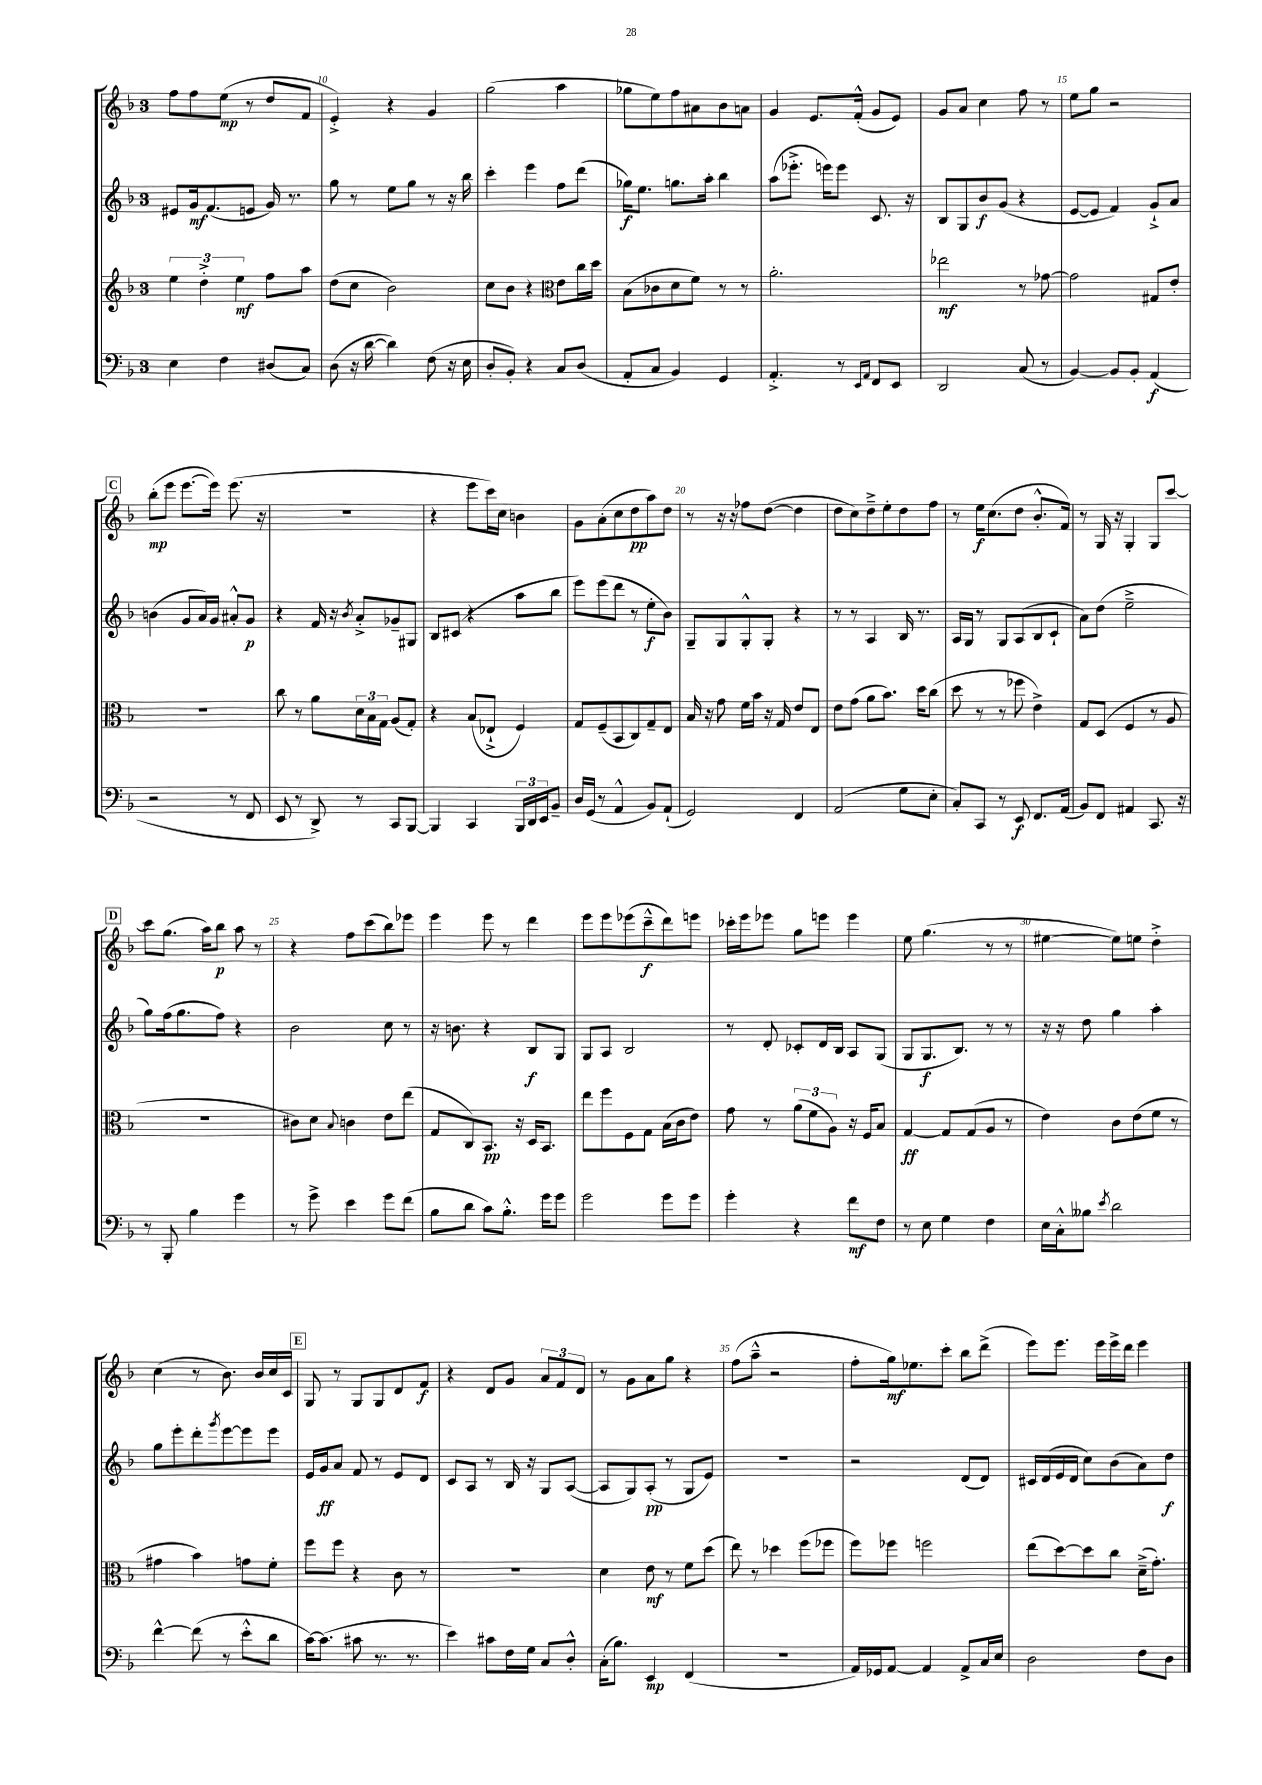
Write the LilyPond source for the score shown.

<<
\new StaffGroup <<
\new Staff = "s0" {
    \clef treble \key f \major \once \override Staff.TimeSignature.style = #'single-digit \time 3/4
    f''8 f''8 e''8\mp( r8 d''8 f'8 |
    e'4-.->) r4 g'4 |
    g''2( a''4 |
    ges''8 e''8) f''8 ais'8 bes'8 a'8 |
    g'4 e'8. f'16-.-^( g'8 e'8) |
    g'8 a'8 c''4 f''8 r8 |
    e''8 g''8 r2 |
    \mark \markup { \box "C" } bes''8-.\mp( e'''8 e'''8.~ e'''16) e'''8.( r16 |
    R2. |
    r4 e'''8 c'''16) c''16 b'4 |
    g'8 a'8-.( c''8 d''8\pp a''8) d''8 |
    r8 r16 r16 fes''8 d''8~( d''4 |
    d''8 c''8) d''8---> e''8-. d''8 f''8 |
    r8 e''16\f c''8.( d''8 bes'8.-.-^ f'16) |
    r8 g16 r16 g4-. g8 c'''8~ |
    \mark \markup { \box "D" } c'''8 g''8.( a''16) bes''8\p a''8 r8 |
    r4 f''8 c'''8( bes''8) ees'''8 |
    e'''4 e'''8 r8 d'''4 |
    e'''8 e'''8 ees'''8( c'''8---^\f d'''8) e'''8 |
    ces'''16-. e'''16 ees'''8 g''8 e'''8 e'''4 |
    e''8 g''4.( r8 r8 |
    eis''4~ eis''8) e''8 d''4-.-> |
    c''4( r8 bes'8.) bes'16 c''16 c'16 |
    \mark \markup { \box "E" } g8 r8 g8 g8 d'8 f'8\f |
    r4 d'8 g'8 \tuplet 3/2 { a'8 f'8 d'8 } |
    r8 g'8 a'8 g''8 r4 |
    f''8( a''8---^ r2 |
    f''8-. g''16\mf) ees''8. c'''8-. bes''8 d'''8->( |
    e'''8) e'''8. e'''16 e'''16-> d'''16 e'''4 \bar "|." |
}
\new Staff = "s1" {
    \clef treble \key f \major \once \override Staff.TimeSignature.style = #'single-digit \time 3/4
    eis'8 g'16\mf f'8.( e'8 g'16) r8. |
    g''8 r8 e''8 g''8 r8 r16 bes''16 |
    c'''4-. e'''4 f''8 d'''8( |
    ges''16\f) e''8. g''8. a''16-. bes''4 |
    a''8( ees'''8.-.-> e'''16) e'''8 c'8. r16 |
    bes8 g8 bes'8\f g'8( r4 |
    e'8~ e'8 f'4) g'8-!-> a'8 |
    \mark \markup { \box "C" } b'4( g'8 a'16) g'16 ais'8-.-^ g'8\p |
    r4 f'16 r16 \acciaccatura { bes'8 } a'8-.-> ges'8-- gis8 |
    bes8 cis'8( r4 a''8 bes''8 |
    e'''8) e'''8( d'''8 r8 e''8-.\f bes'8) |
    g8-- g8 g8-.-^ g8-. r4 |
    r8 r8 a4 bes16 r8. |
    a16 g16 r8 g8 a8( bes8 c'8-! |
    a'8) d''8( e''2---> |
    \mark \markup { \box "D" } g''8) f''16( g''8. f''8) r4 |
    bes'2 c''8 r8 |
    r16 b'8. r4 bes8\f g8 |
    g8 a8 bes2 |
    r8 d'8-. ces'8-. d'16 bes16 a8 g8( |
    g8 g8.\f bes8.) r8 r8 |
    r16 r16 d''8 g''4 a''4-. |
    g''8 e'''8-. d'''8-. \acciaccatura { g'''8 } e'''8~ e'''8 e'''8 |
    \mark \markup { \box "E" } e'16 g'16\ff a'8 f'8 r8 e'8 d'8 |
    c'8 a8 r8 bes16 r16 g8 a8~( |
    a8 g8) a8-.\pp( r8 g8 e'8) |
    R2. |
    r2 d'8( d'8) |
    cis'16 d'16( e'16 d'16 c''8) bes'8( a'8) d''8\f \bar "|." |
}
\new Staff = "s2" {
    \clef treble \key f \major \once \override Staff.TimeSignature.style = #'single-digit \time 3/4
    \tuplet 3/2 { e''4 d''4-.-> e''4\mf } f''8 a''8 |
    d''8( c''8 bes'2) |
    c''8 bes'8 r4 \clef alto e'8 c''16 d''16 |
    bes8( ces'8 d'8 f'8) r8 r8 |
    a'2.-. |
    ees''2\mf r8 ges'8~ |
    ges'2 gis8 e'8-. |
    \mark \markup { \box "C" } R2. |
    c''8 r8 a'8 \tuplet 3/2 { d'16 bes16 g16 } a8( g8-.) |
    r4 bes8( ees8-!-> f4) |
    g8 f8--( bes,8 c8) g8-- e8 |
    bes16 r16 g'8 f'16 bes'16 r16 g16 e'8 e8 |
    e'8 g'8( a'8 bes'8.) d''16 c''8( |
    d''8 r8 r8 fes''8 e'4->) |
    g8 d8( f4 r8 a8 |
    \mark \markup { \box "D" } R2. |
    cis'8) d'8 \appoggiatura { bes8 } c'4 e'8 e''8( |
    g8 c8) bes,8.\pp r16 d16 bes,8. |
    e''8 f''8 f8 g8 bes16( c'16 e'8) |
    g'8 r8 \tuplet 3/2 { a'8( f'8 a8) } r16 f16 bes8 |
    g4~\ff g8 g8( a8 r8 |
    e'4) c'8 e'8( f'8 r8 |
    gis'4 bes'4) g'8 f'8-. |
    \mark \markup { \box "E" } f''8 f''8 r4 c'8 r8 |
    R2. |
    d'4 e'8\mf r8 f'8 d''8( |
    e''8) r8 des''4 f''8( fes''8 |
    f''8) fes''8 f''2 |
    e''8( d''8~) d''8 c''8 d'16--->( g'8.-.) \bar "|." |
}
\new Staff = "s3" {
    \clef bass \key f \major \once \override Staff.TimeSignature.style = #'single-digit \time 3/4
    e4 f4 dis8( c8) |
    d8( r16 d'16~ d'4) f8( r16 e16 |
    d8-. bes,8-.) r4 c8 d8( |
    a,8-. c8 bes,4) g,4 |
    a,4.-.-> r8 \grace { e,16 a,16 } f,8 e,8 |
    d,2 c8( r8 |
    bes,4~) bes,8 bes,8-. a,4\f( |
    \mark \markup { \box "C" } r2 r8 f,8 |
    e,8 r8 d,8->) r8 c,8 bes,,8~ |
    bes,,4 c,4 \tuplet 3/2 { bes,,16 d,16 e,16 } bes,8-- |
    d16 g,16( r8 a,4-^ bes,8) a,8-!( |
    g,2) f,4 |
    a,2( g8 e8-. |
    c8-.) c,8 r8 e,8\f f,8. a,16( |
    bes,8) f,8 ais,4 c,8. r16 |
    \mark \markup { \box "D" } r8 bes,,8-. bes4 g'4 |
    r8 g'8-> e'4 g'8 f'8( |
    bes8 d'8 c'8) bes8.-.-^ g'16 g'8 |
    g'2 g'8 g'8 |
    g'4-. r4 f'8\mf f8 |
    r8 e8 g4 f4 |
    e16 c16-.-^ beses8 \acciaccatura { e'8 } d'2 |
    f'4~-^ f'8( r8 e'8-.-^ d'8 |
    \mark \markup { \box "E" } c'16~) c'8.( cis'8 r8. r8. |
    e'4) cis'8 f16 g16 c8 d8-.-^ |
    c16-.( bes8.) e,4\mp f,4( |
    R2. |
    a,16) ges,16 a,8~ a,4 a,8-> c16 e16 |
    d2 f8 d8 \bar "|." |
}
>>
>>
\layout { \context { \Score currentBarNumber = #9 \override BarNumber.break-visibility = ##(#f #t #t) barNumberVisibility = #(every-nth-bar-number-visible 5) } }
